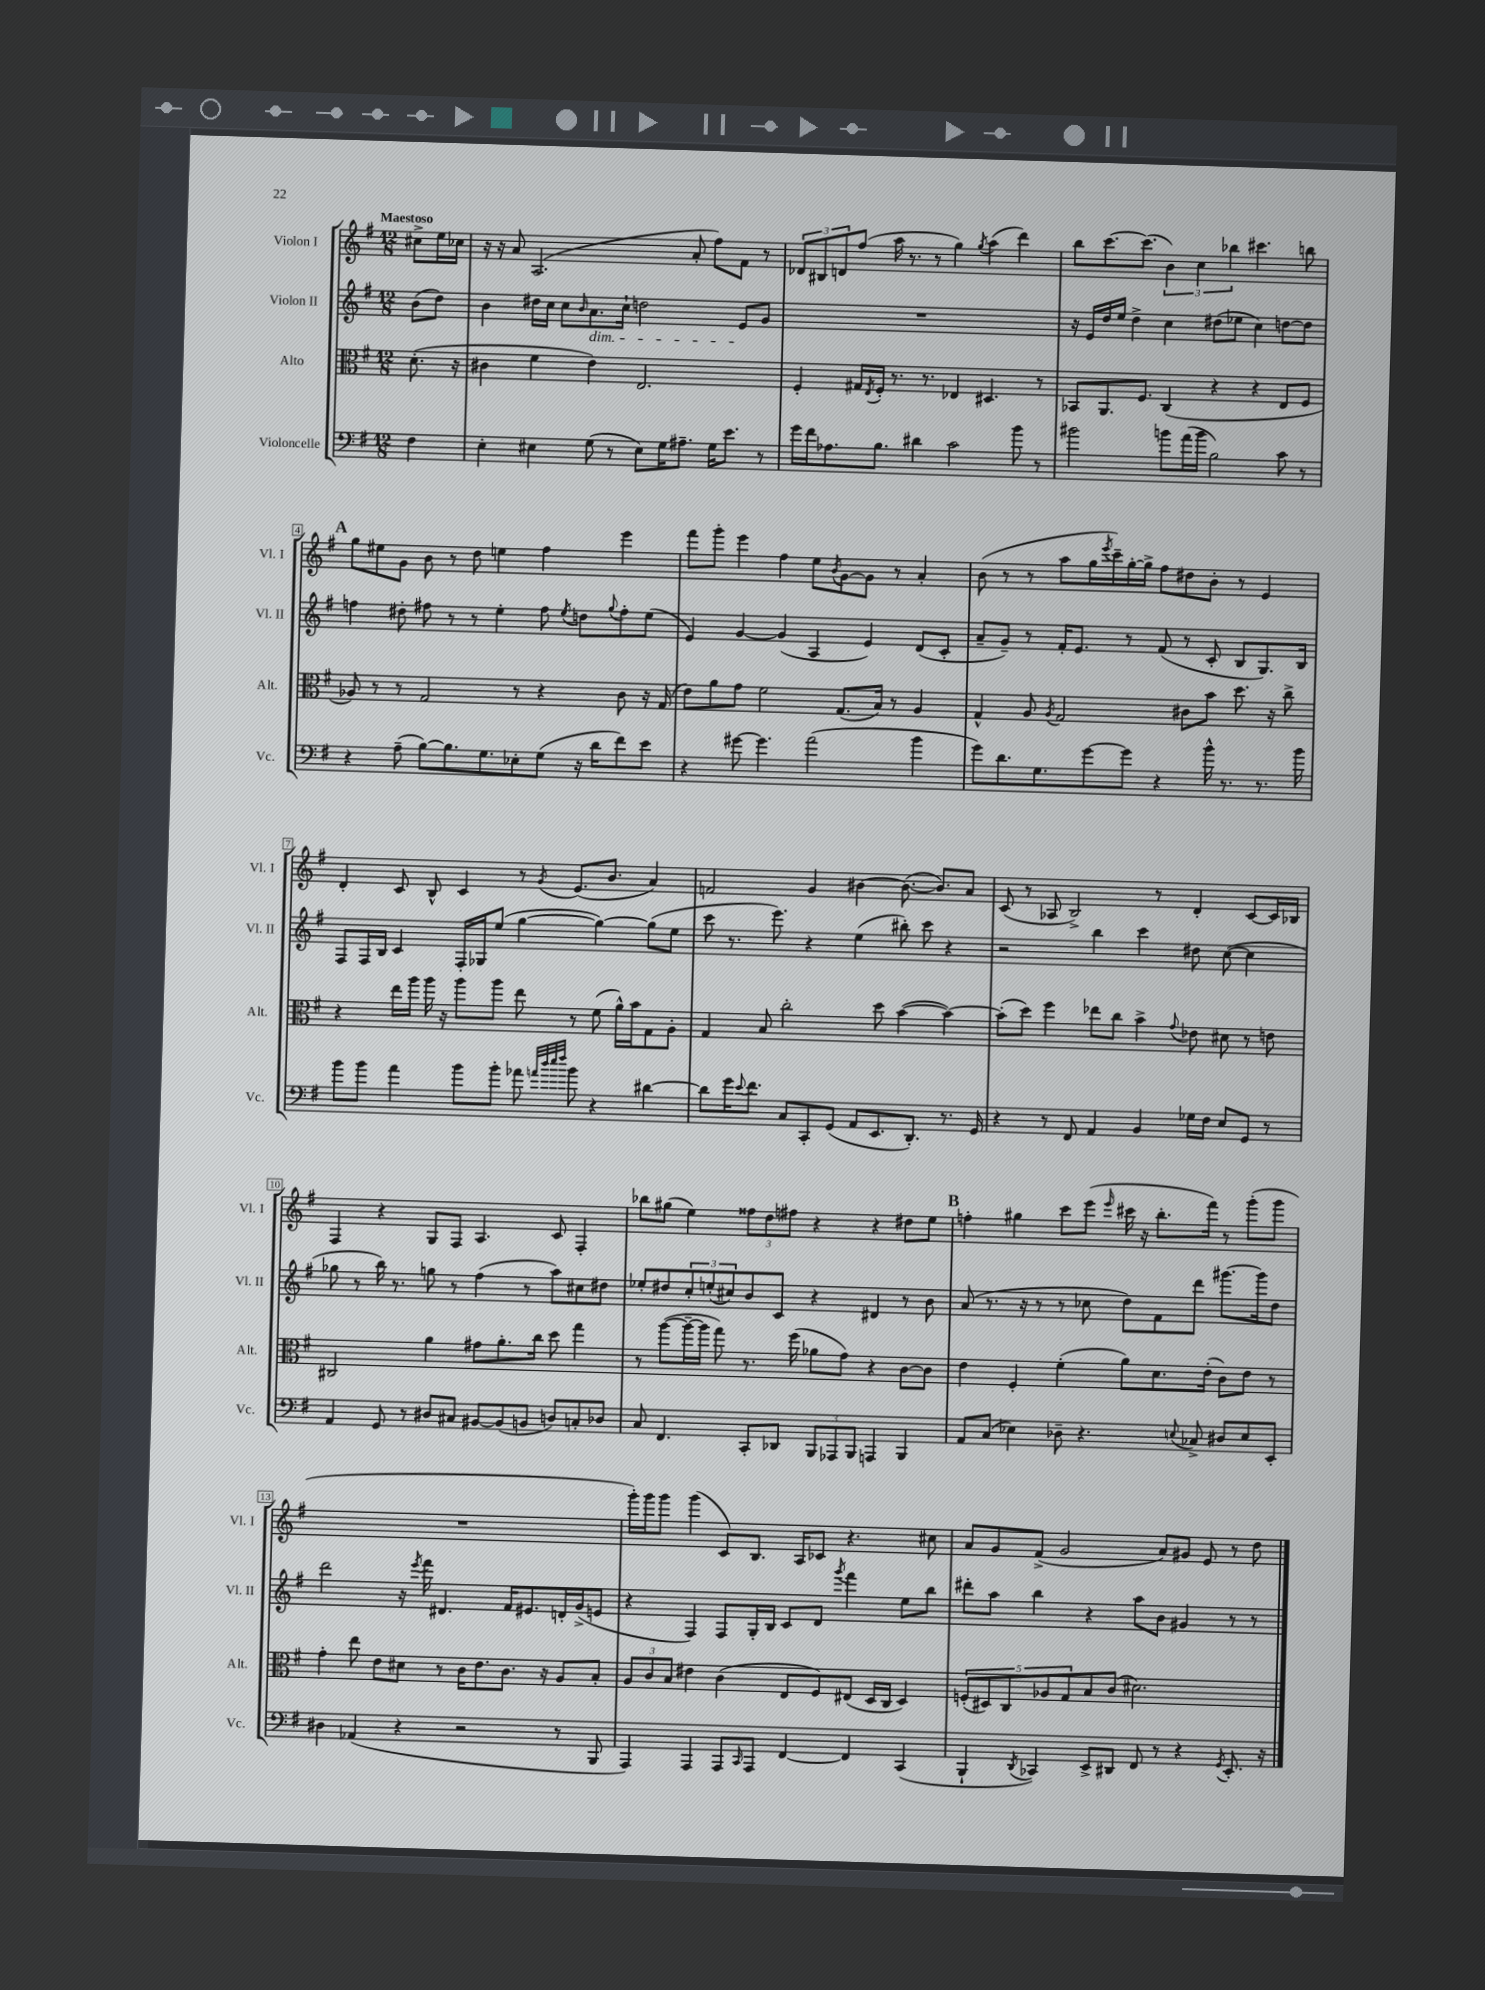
<<
\new StaffGroup <<
\new Staff = "s0" \with { instrumentName = "Violon I" shortInstrumentName = "Vl. I" } {
    \clef treble \key g \major \numericTimeSignature \time 12/8 \partial 4 \tempo "Maestoso"
    cis''8-> e''16 ces''16 |
    r16 r16 a'8 a2.( a'8-. fis''8) fis'8 r8 |
    \tuplet 3/2 { des'8 bis8 d'8 } fis''8( a''16 r8. r8 g''4) \acciaccatura { g''8 } a''4( d'''4) |
    b''8 c'''8.~ c'''8.( \tuplet 3/2 { b'4) c''4 bes''4 } cis'''4. b''8 |
    \mark \markup { \bold "A" } g''8 eis''8 g'8 b'8 r8 d''8 e''4 fis''4 e'''4 |
    fis'''8 g'''8-. e'''4 fis''4 e''8 \acciaccatura { b'8 } g'8~ g'8 r8 a'4-. |
    b'8( r8 r8 a''8 g''16 \acciaccatura { e'''8 } c'''16--) g''16~-. g''16-> fis''8 dis''8 b'8-. r8 e'4 |
    d'4-. c'8 b8-^ c'4 r8 \acciaccatura { g'8 } e'8.( b'8. a'4) |
    f'2 g'4 bis'4~ bis'8.~( bis'8.) a'8 |
    c'8( r8 aes8 b2->) r8 d'4-. c'8~ c'16 bes16 |
    fis4 r4 g8 fis8 a4. c'8 fis4-. |
    bes''8 gis''8( e''4) \tuplet 3/2 { fisis''8 d''8 fis''8 } r4 r4 dis''8 e''8 |
    \mark \markup { \bold "B" } f''4-. gis''4 c'''8 e'''8( \grace { e'''16 } cis'''16 r16 b''8.-. fis'''16) r8 g'''8-.( g'''8 |
    R1. |
    g'''16-.) g'''16 g'''8 g'''4( c'8) b8. a16 ces'8 r4. cis''8 |
    a'8 g'8 fis'8->( g'2 a'8) gis'8 e'8 r8 d''8 \bar "|." |
}
\new Staff = "s1" \with { instrumentName = "Violon II" shortInstrumentName = "Vl. II" } {
    \clef treble \key g \major \numericTimeSignature \time 12/8 \partial 4
    b'8( d''8) |
    b'4 dis''16 c''16 c''8 \grace { b'16 } a'8.\dim c''16-! d''2 e'8\! g'8 |
    R1. |
    r16 e'16 d''16 e''16 d''4-> c''4 dis''8( ees''8 c''4) d''8~ d''8 |
    \mark \markup { \bold "A" } f''4 dis''8-. fis''8 r8 r8 e''4-. fis''8 \acciaccatura { e''8 } d''8 \appoggiatura { g''8 } fis''8-. e''8( |
    e'4) g'4~ g'4( a4 e'4) d'8( c'8-. |
    a'8-- g'8--) r8 fis'16-. e'8. r8 fis'8( r8 c'8-. b8 g8.) b16 |
    fis8 fis16 b16 c'4 fis16-. ges16 e''8( g''4~ g''4~) g''8( e''8 |
    c'''8 r8. e'''8.) r4 e''4( bis''8-.) c'''8 r4 |
    r2 b''4 c'''4 dis''8 c''8~( c''4 |
    ges''8 r8 b''16) r8. g''8 r8 fis''4( r8 a''8) cis''8 dis''8 |
    ees''8-. dis''8 \tuplet 3/2 { c''8-. e''8-.( cis''8) } b'8 c'8 r4 dis'4 r8 b'8 |
    \mark \markup { \bold "B" } a'8( r8. r16 r8 r8 ces''8 d''8) fis'8 d'''8 gis'''8.~ gis'''16 d''8 |
    d'''2 r16 \acciaccatura { e'''8 } fis'''16 dis'4. fis'16 eis'8. d'16-. g'16->( e'8 |
    r4 fis4) fis8 g16-. b16 c'8 d'8 \acciaccatura { g'''8 } fis'''4 e''8 b''8 |
    dis'''8-. a''8 b''4 r4 a''8 b'8 gis'4 r8 r8 \bar "|." |
}
\new Staff = "s2" \with { instrumentName = "Alto" shortInstrumentName = "Alt." } {
    \clef alto \key g \major \numericTimeSignature \time 12/8 \partial 4
    d'8.-.( r16 |
    cis'4 fis'4 e'4) e2. |
    fis4-. gis16 \acciaccatura { e8 } fis16-. r8. r8. ees4 dis4. r8 |
    bes,8 a,8. fis8. c4( r4 r4 e8 fis8 |
    \mark \markup { \bold "A" } aes8) r8 r8 g2 r8 r4 c'8 r16 g16( |
    e'8) a'8 g'8 fis'2 g8.( b16) r8 a4 |
    g4-^ a8 \acciaccatura { a8 } g2 cis'8 b'8 d''8. r16 c''8-> |
    r4 e''16 a''16 a''16 r16 a''8 a''8 e''8 r8 fis'8( a'16-^) b'16 g8 a8-. |
    g4 b8 c''2-. d''8 b'4~( b'4~) |
    b'8-.( d''8) fis''4 ees''8 c''8 b'4-> \appoggiatura { g'8 } ees'8 dis'8 r8 e'8 |
    cis2 a'4 gis'8 a'8.-. c''16 d''8 g''4 |
    r8 a''8~( a''16~-- a''16 g''8) r8. fis''16( aes'8 g'8) r4 c'8~ c'8 |
    \mark \markup { \bold "B" } e'4 fis4-. fis'4-.( a'8) d'8. e'16-.( c'8) e'8 r8 |
    g'4-. e''8 e'8 dis'8 r8 c'16 e'8. c'8. r16 a8 b8-. |
    \tuplet 3/2 { a8 c'8 b8 } eis'4 c'4( e8 fis8) eis8( d16 c16 d4) |
    \tuplet 5/4 { f8-.( dis8) c8 aes8 g8 } b8 c'8( dis'2.) \bar "|." |
}
\new Staff = "s3" \with { instrumentName = "Violoncelle" shortInstrumentName = "Vc." } {
    \clef bass \key g \major \numericTimeSignature \time 12/8 \partial 4
    fis4 |
    e4-. eis4 g8( r8 eis8) g16 ais8.-- g16 e'8. r8 |
    g'16 fis'16 aes8. b8. dis'4 c'2 b'8 r8 |
    bis'2 b'8 a'16( b'16 b2) c'8 r8 |
    \mark \markup { \bold "A" } r4 a8--( b8~) b8. g8. ees8-. g8( r16 d'16 fis'8) e'8 |
    r4 gis'8~ gis'4. a'2( b'4 |
    g'8) d'8. g8. g'8~ g'8 r4 b'16-^ r8. r8. b'16 |
    b'8 b'8 a'4 b'8 b'8-. aes'8 \grace { a'32 d''32 e''32 fis''32 } b'8 r4 dis'4~ |
    dis'8 g'16 \appoggiatura { e'8 } fis'8. c8 c,8-. g,8( a,8 e,8. d,8.-.) r8. g,16 |
    r4 r8 fis,8 a,4 b,4 ges16 fis16 e8 g,8 r8 |
    a,4 g,8 r8 dis8 cis8 bis,8~ bis,8( b,8 d8) c8-. des8 |
    c8 fis,4. c,8-. des,8 \tuplet 3/2 { b,,8 aes,,8 b,,8 } a,,4 b,,4 |
    \mark \markup { \bold "B" } a,8 c8( ees4) des8-- r4. \appoggiatura { e8 } ces8-> dis8 e8 e,8-. |
    dis4 aes,4( r4 r2 r8 b,,8 |
    a,,4) a,,4 a,,8 \grace { c,16 } a,,8 fis,4~ fis,4 c,4( |
    b,,4-! \acciaccatura { d,8 } ces,4) e,8-> dis,8 fis,8 r8 r4 \acciaccatura { g,8 } e,8.-. r16 \bar "|." |
}
>>
>>
\layout { \context { \Score \override BarNumber.stencil = #(make-stencil-boxer 0.1 0.3 ly:text-interface::print) } }
